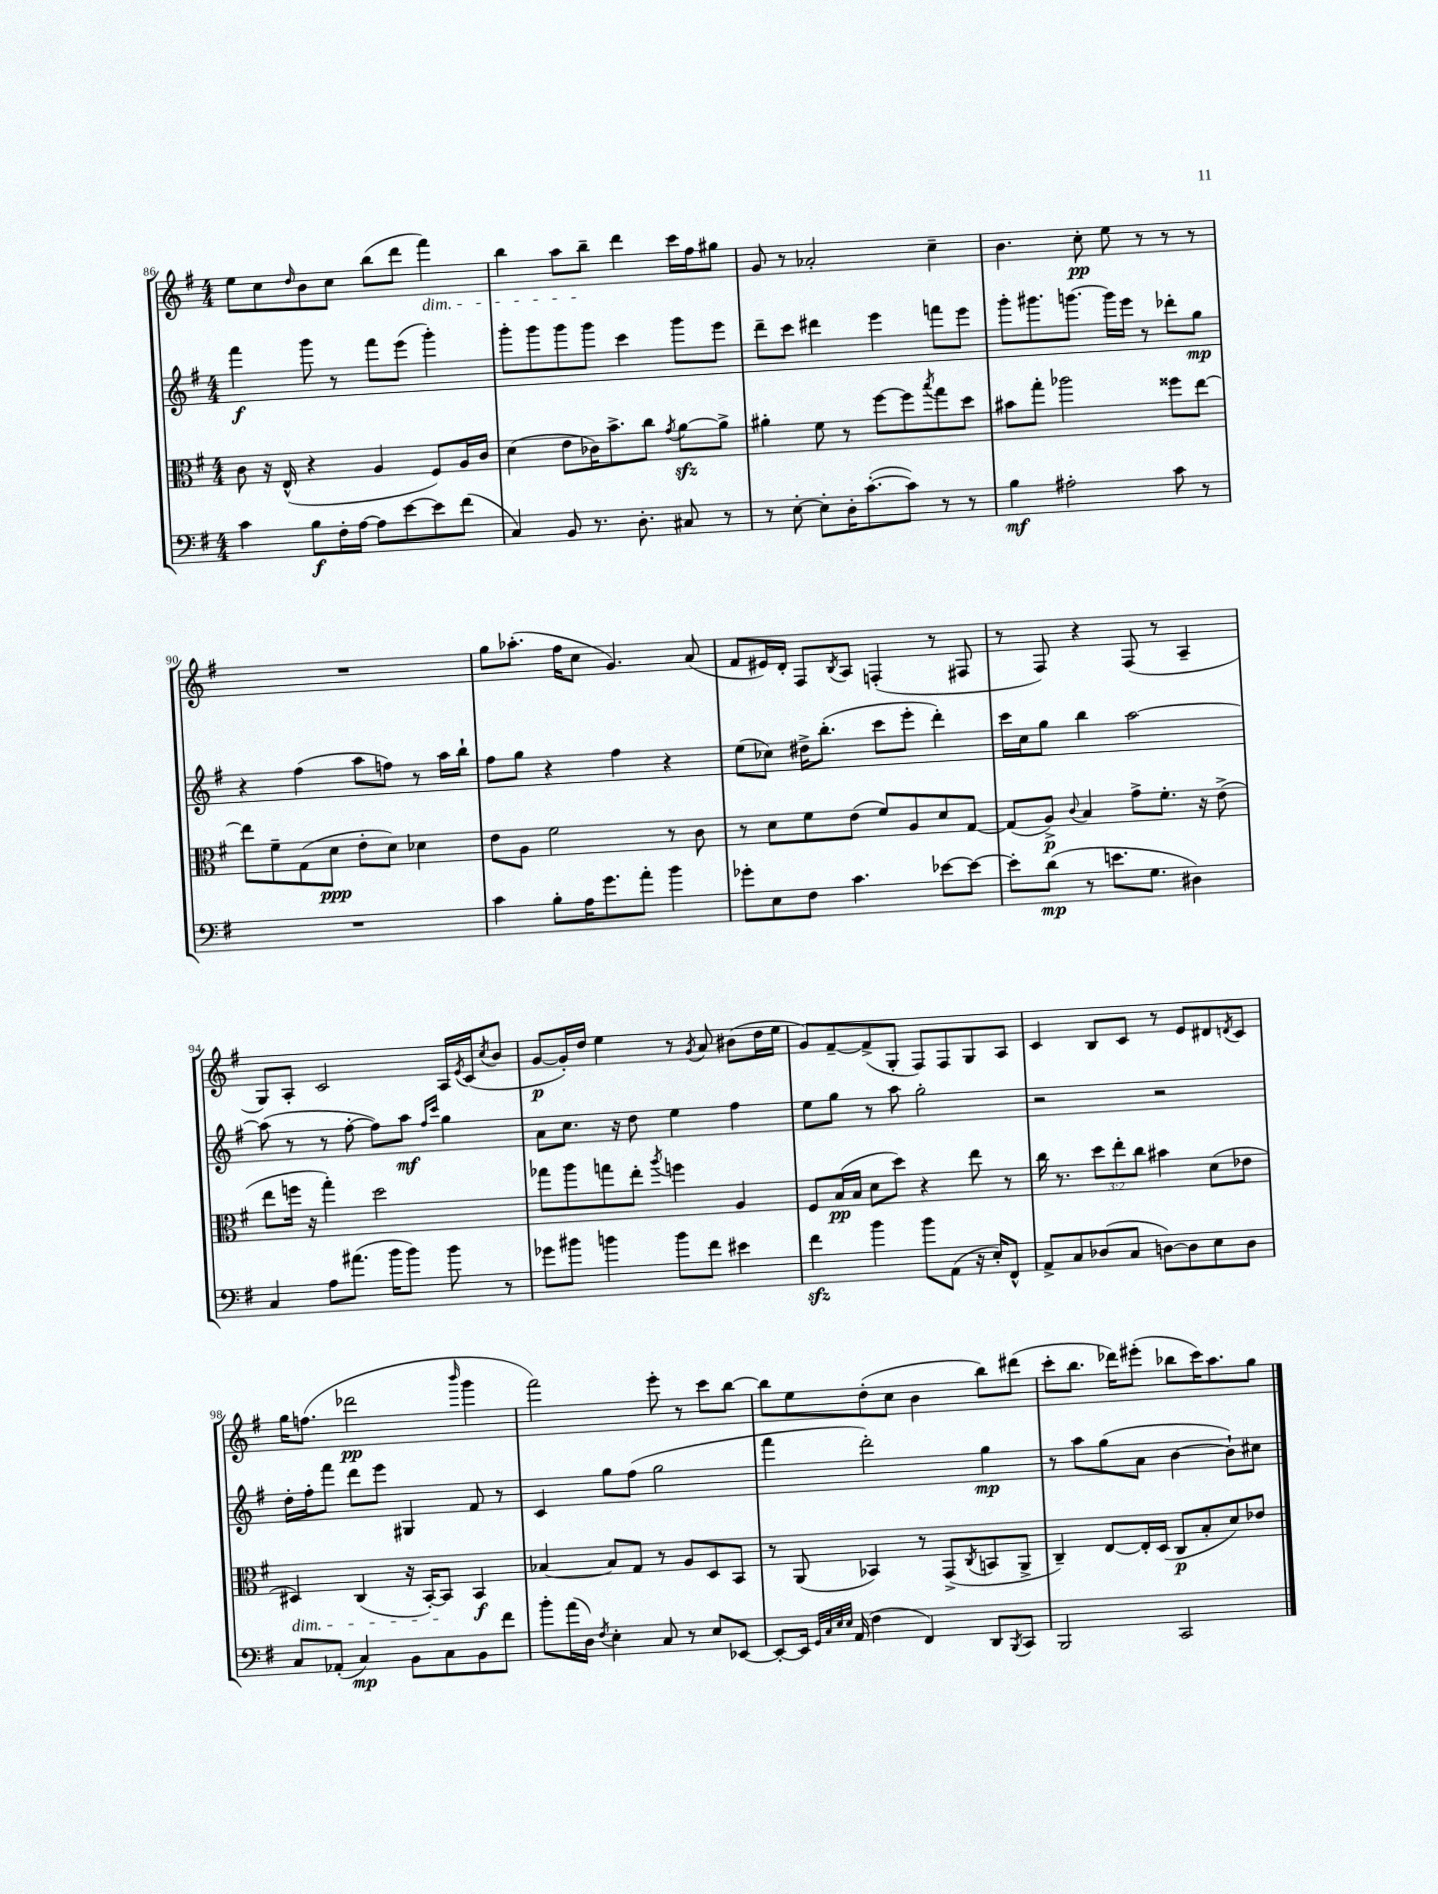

**kern	**kern	**kern	**kern
*staff4	*staff3	*staff2	*staff1
*clefF4	*clefC3	*clefG2	*clefG2
*k[f#]	*k[f#]	*k[f#]	*k[f#]
*M4/4	*M4/4	*M4/4	*M4/4
4c	8c	4fff#	8ee
.	16r	.	8cc
.	(16E^^	.	.
.	.	.	16qqdd
8B	4r	8ggg	8b
16F#'	.	8r	8cc
[16A	.	.	.
8A]	4A	8fff#	(8bb
[8e	.	(8eee	8ddd
8e]	8F#)	4ggg')	4fff#)
(8f#	16A	.	.
.	16c	.	.
=	=	=	=
4C)	(4d	8ggg'	4bb
.	.	8ggg	.
8BB	8e	8ggg	8aa
8.r	16c-)	8ggg	8bb~
.	8.b^	.	.
.	.	4ccc	4ddd
8.D'	.	.	.
.	8cc	.	.
.	8qg	.	.
8C#	[8a	8ggg	16ccc
.	.	.	16ff#
8r	8a^]	8eee	8gg#
=	=	=	=
8r	4a#'	8ddd~	8g
[8E'	.	8ccc	8r
8E']	8f#	4ddd#	2a-'
16D'	8r	.	.
([8.c'	.	.	.
.	[8ff#	4eee	.
8c])	8ff#]	.	.
.	8qbb	.	.
8r	8gg	8fff	4cc~
8r	8dd	8eee	.
=	=	=	=
4B	8b#	8ggg'	4.b
.	8gg'	8.ggg#	.
2A#'	2aa-	.	.
.	.	[8.ggg	.
.	.	.	8cc'
.	.	16ggg]	8ee
.	.	16eee	.
.	.	8r	8r
8c	8ff##	8ddd-'	8r
8r	[8ee	8gg	8r
=	=	=	=
1r	8ee]	4r	1r
.	8f#~	.	.
.	(8G	(4ff#	.
.	8d	.	.
.	8e'	8aa	.
.	8d)	8ff)	.
.	4d-	8r	.
.	.	16aa	.
.	.	16bb`	.
=	=	=	=
4c	8e	8ff#	8gg
.	8A	8gg	(8.aa-'
8B'	2f#	4r	.
.	.	.	16ff#
16A	.	.	8cc
8.g	.	.	.
.	.	4ff#	4.g)
8a'	.	.	.
4b	8r	4r	.
.	8c	.	(8a
=	=	=	=
8g-'	8r	(8ee	8f#
8E	8d	8cc-)	16e#)
.	.	.	16d'
8F#	8f#	16dd#^	8F#
.	.	(8.bb'	.
.	.	.	8qB
4.c	(8e	.	8A
.	8f#)	8ccc	(4F'
.	8A	8eee'	.
[8e-	8d	4ddd')	8r
8e-_	[8G	.	8F#
=	=	=	=
8e-']	(8G]	16ccc	8r
.	.	16cc	.
(8d	8A^)	8gg	8F#)
.	8qqc	.	.
8r	4B	4bb	4r
8.e	.	.	.
.	8g^	[2aa	(8F#
8.G	.	.	.
.	8.f#'	.	8r
4D#)	.	.	4A~
.	16r	.	.
.	(8e^	.	.
=	=	=	=
4C	8ee	(8aa]	8G)
.	16ff	8r	8A'
.	16r	.	.
8A	4gg')	8r	2c
(8.a#	.	[8ff#'	.
.	2dd	8ff#])	.
16b	.	.	.
8b)	.	8aa	.
.	.	16qqff#	.
.	.	16qqccc	.
8b	.	4gg	16A
.	.	.	8qe
.	.	.	(16c
.	.	.	8qcc
8r	.	.	8b
=	=	=	=
8g-	8gg-	8a	[8g
8b#	8aa	8.cc	16g'])
.	.	.	16dd
4b	8gg	.	4ee
.	.	16r	.
.	8ee'	8dd	.
.	8qaa	.	.
8b	4ff	4ee	8r
.	.	.	8qg
8f#	.	.	8a
4e#	4A	4ff#	(8b#
.	.	.	16dd
.	.	.	16ee
=	=	=	=
4f#	8F#	8ee	8g)
.	(16B	8gg	[8f#~
.	16B	.	.
4b	8d	8r	(8f#^]
.	8dd)	8aa	8G'
8b	4r	2gg'	8F#)
(8AA	.	.	8F#
16r	8ee	.	8G
16E')	.	.	.
8FF#^^	8r	.	8A
=	=	=	=
8AA^	16cc	2r	4c
.	8.r	.	.
8C	.	.	.
(8D-	12dd	.	8B
.	12ee'	.	.
8C	.	.	8c
.	12cc	.	.
[8D)	4b#	2r	8r
8D]	.	.	8e
8E	(8d	.	8d#
.	.	.	8qd
8D	8e-	.	8c
=	=	=	=
8C	4D#)	16dd'	16gg
.	.	16ff#'	(8.ff
(8AA-'	.	8fff#	.
4C)	(4C	8ddd	2ddd-
.	.	8eee	.
8BB	16r	4G#	.
.	[16BB')	.	.
8C	8BB]	.	.
.	.	.	16qqbbb
8BB	4BB	8f#	4ggg
8f#	.	8r	.
=	=	=	=
8b'	[4B-	4c	2fff#)
(16a	.	.	.
16D)	.	.	.
8qF#	.	.	.
4E'	8B-]	8gg	.
.	8G	(8ff#	.
8C	8r	2gg	8eee'
8r	8A	.	8r
8E	8D	.	8ccc
[8EE-	8BB	.	[8bb
=	=	=	=
8EE-'_	8r	4fff#	8bb]
16EE-]	(8AA	.	8ee
32qqGG	.	.	.
32qqC	.	.	.
32qqE	.	.	.
32qqE	.	.	.
(16AA	.	.	.
4F#	4BB-)	2ddd')	(8dd'
.	.	.	8cc
4FF#)	8r	.	4b
.	(8GG^	.	.
.	8qC	.	.
8DD	8BB	4gg	8bb)
8qBBB	.	.	.
8CC	8AA^	.	(8ddd#
=	=	=	=
2BBB	4C~)	8r	8ccc'
.	.	8aa	8.bb
.	[8E	(8gg	.
.	.	.	16ddd-)
.	16E']	8a	(8eee#'
.	(16D	.	.
2CC	8C	[4b	8bb-
.	8B'	.	16ccc)
.	.	.	8.aa
.	8d)	8b`])	.
.	8e-	8cc#	8gg
==	==	==	==
*-	*-	*-	*-
